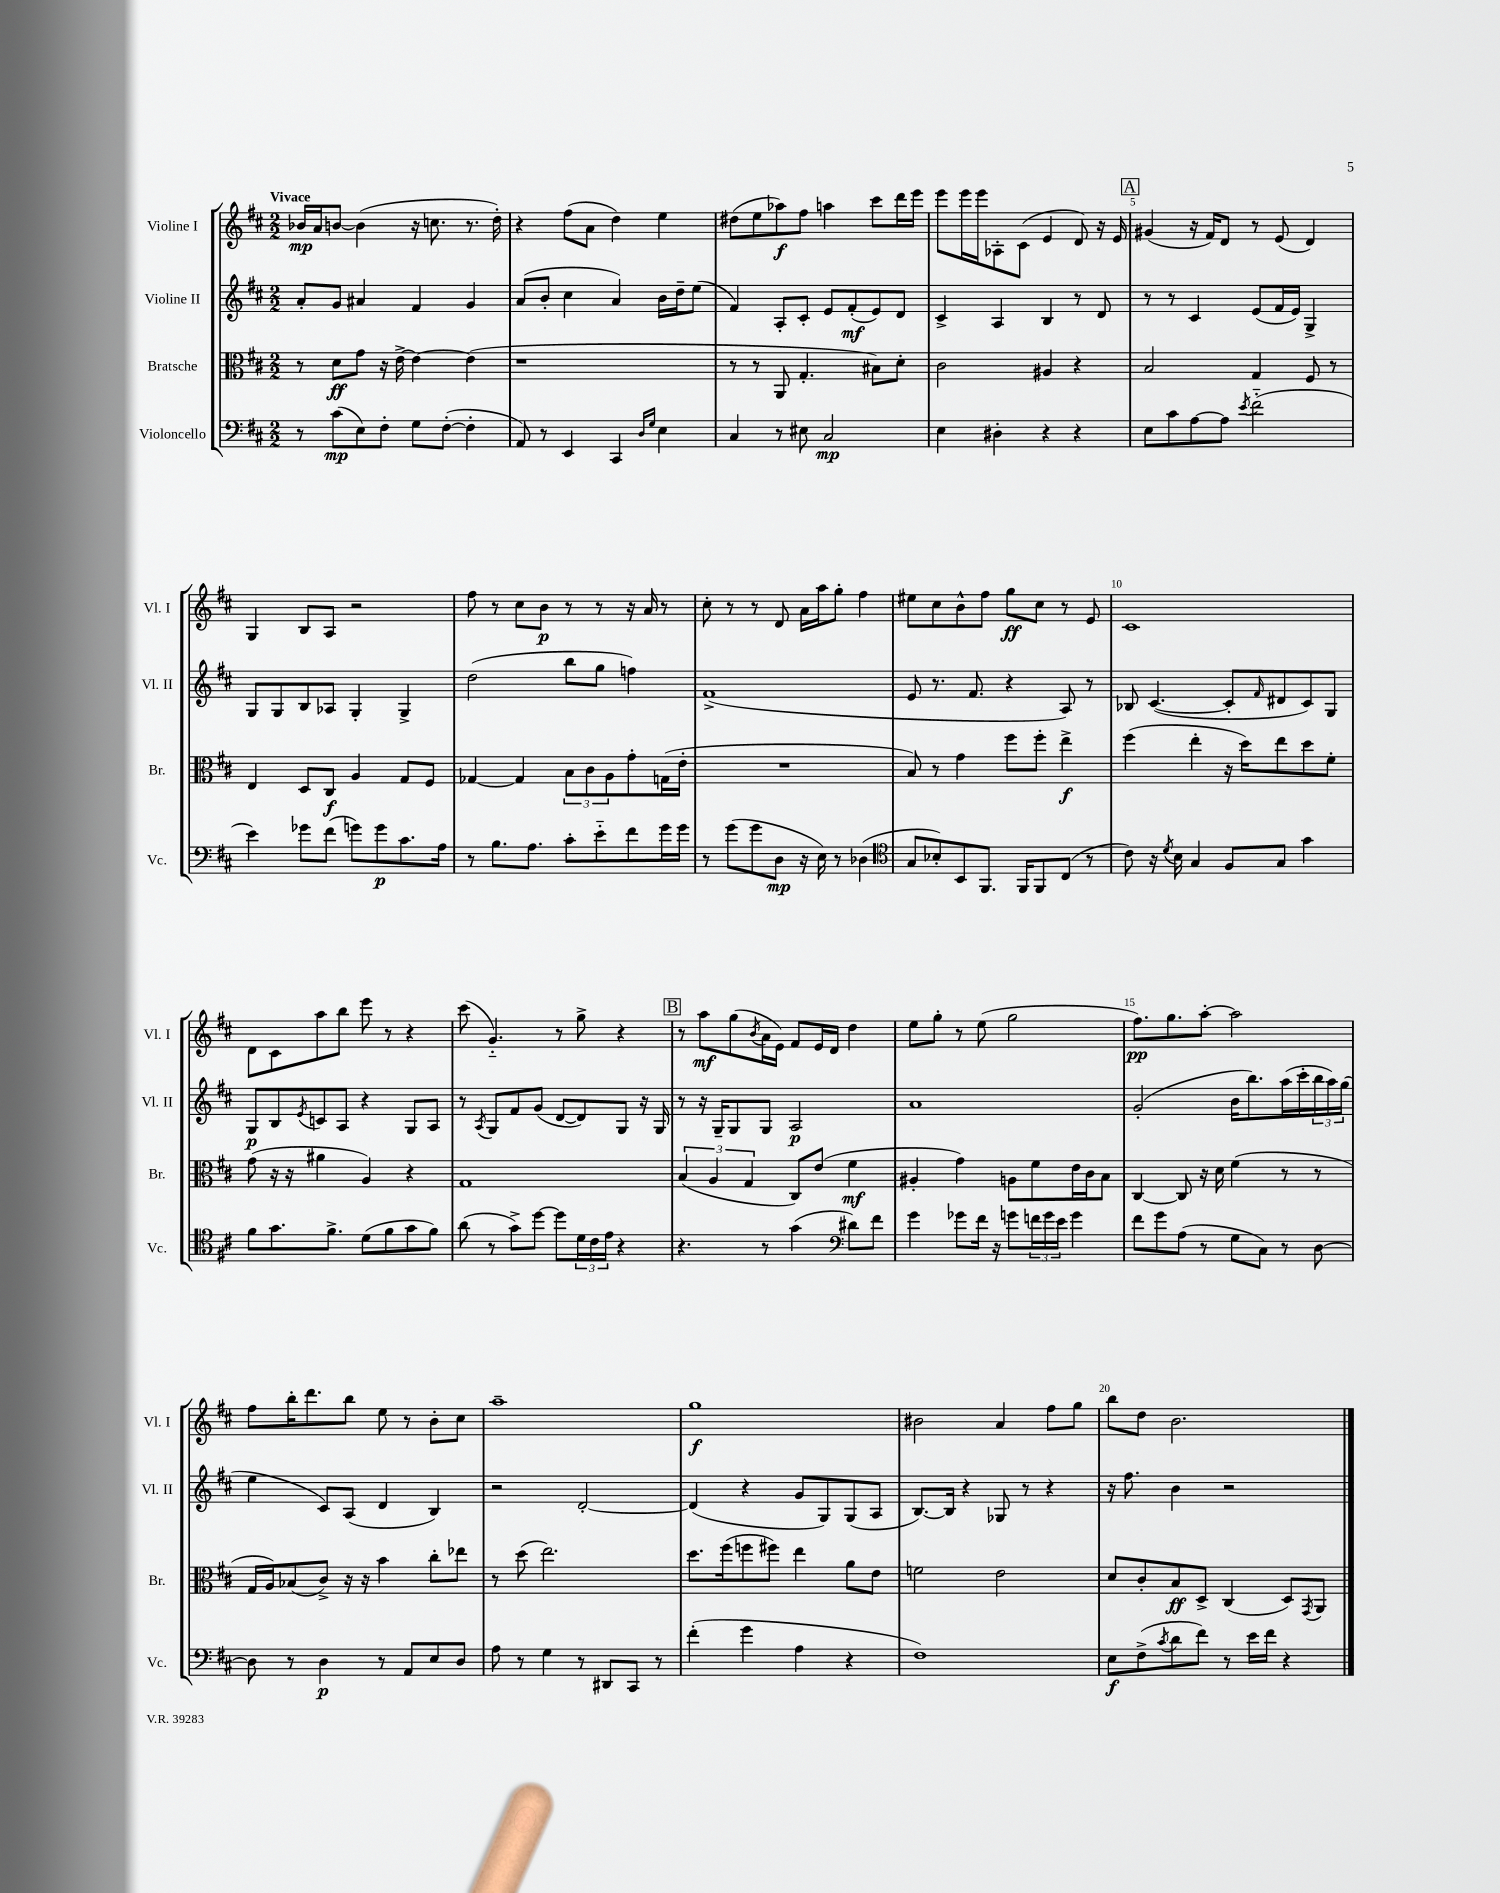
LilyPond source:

<<
\new StaffGroup <<
\new Staff = "s0" \with { instrumentName = "Violine I" shortInstrumentName = "Vl. I" } {
    \clef treble \key d \major \numericTimeSignature \time 2/2 \tempo "Vivace"
    bes'16\mp a'16 b'8~ b'4( r16 c''8. r8. d''16-.) |
    r4 fis''8( a'8 d''4) e''4 |
    dis''8( e''8 aes''8\f) fis''8 a''4 cis'''8 d'''16 e'''16 |
    e'''8 e'''16 e'''16 aes8-. cis'8( e'4 d'8) r16 e'16 |
    \mark \markup { \box "A" } gis'4( r16 fis'16) d'8 r8 e'8( d'4) |
    g4 b8 a8 r2 |
    fis''8 r8 cis''8 b'8\p r8 r8 r16 a'16 r8 |
    cis''8-. r8 r8 d'8 a'16 a''16 g''8-. fis''4 |
    eis''8 cis''8 b'8-^ fis''8 g''8\ff cis''8 r8 e'8 |
    cis'1 |
    d'8 cis'8 a''8 b''8 e'''8 r8 r4 |
    cis'''8( g'4.-_) r8 g''8-> r4 |
    \mark \markup { \box "B" } r8 a''8\mf g''8( \acciaccatura { b'8 } a'16 e'16) fis'8 e'16 d'16 d''4 |
    e''8 g''8-. r8 e''8( g''2 |
    fis''8.\pp) g''8. a''8~-. a''2 |
    fis''8 b''16-. d'''8. b''8 e''8 r8 b'8-. cis''8 |
    a''1-- |
    g''1\f |
    bis'2 a'4 fis''8 g''8 |
    b''8 d''8 b'2. \bar "|." |
}
\new Staff = "s1" \with { instrumentName = "Violine II" shortInstrumentName = "Vl. II" } {
    \clef treble \key d \major \numericTimeSignature \time 2/2
    a'8-. g'8 ais'4 fis'4 g'4 |
    a'8( b'8-. cis''4 a'4) b'16 d''16-- e''8( |
    fis'4) a8-. cis'8-. e'8 fis'8-.\mf( e'8) d'8 |
    cis'4-> a4 b4 r8 d'8 |
    \mark \markup { \box "A" } r8 r8 cis'4 e'8( fis'16 e'16) g4-> |
    g8 g8 b8 aes8 g4-. g4-> |
    d''2( b''8 g''8 f''4) |
    fis'1->( |
    e'8 r8. fis'8. r4 a8) r8 |
    bes8 cis'4.~( cis'8-. \grace { fis'16 } dis'8 cis'8) g8 |
    g8\p b8 \acciaccatura { e'8 } c'8 a8 r4 g8 a8 |
    r8 \acciaccatura { a8 } g8 fis'8 g'8( d'8~ d'8) g8 r16 g16 |
    \mark \markup { \box "B" } r8 r16 g16-- g8 g8 a2\p |
    a'1 |
    g'2-.( b'16 b''8.) a''16( cis'''16-. \tuplet 3/2 { b''16 a''16) g''16( } |
    e''4 cis'8) a8( d'4 b4) |
    r2 d'2~-. |
    d'4( r4 g'8 g8) g8( a8 |
    b8.~) b16 r4 ges8 r8 r4 |
    r16 fis''8. b'4 r2 \bar "|." |
}
\new Staff = "s2" \with { instrumentName = "Bratsche" shortInstrumentName = "Br." } {
    \clef alto \key d \major \numericTimeSignature \time 2/2
    r8 d'8\ff g'8 r16 e'16~-> e'4~ e'4( |
    r1 |
    r8 r8 a,8 g4.-. bis8) d'8-. |
    cis'2 ais4 r4 |
    \mark \markup { \box "A" } b2 g4 fis8 r8 |
    e4 d8 cis8\f a4 g8 fis8 |
    ges4~ ges4 \tuplet 3/2 { b8 cis'8 a8 } g'8-. g16( e'16-. |
    R1 |
    b8) r8 g'4 fis''8 fis''8-. e''4->\f |
    fis''4( e''4-. r16 d''16) e''8 d''8 fis'8-. |
    g'8( r16 r16 ais'4 a4) r4 |
    g1 |
    \mark \markup { \box "B" } \tuplet 3/2 { b4( a4 g4 } cis8) e'8( fis'4\mf |
    ais4-. g'4) a8 fis'8 e'16 cis'16 b8 |
    cis4~ cis8 r16 d'16 fis'4( r8 r8 |
    g16 a16) bes8( cis'8->) r16 r16 b'4 cis''8-. ees''8 |
    r8 d''8( e''2.) |
    d''8. fis''16( f''8 fis''8) e''4 a'8 e'8 |
    f'2 e'2 |
    d'8 cis'8-. b8\ff d8-> cis4( d8) \acciaccatura { g,8 } a,8 \bar "|." |
}
\new Staff = "s3" \with { instrumentName = "Violoncello" shortInstrumentName = "Vc." } {
    \clef bass \key d \major \numericTimeSignature \time 2/2
    r8 cis'8\mp( e8) fis8-. g8 fis8~-.( fis4-. |
    a,8) r8 e,4 cis,4 \grace { d16 g16 } e4 |
    cis4 r8 eis8 cis2\mp |
    e4 dis4-. r4 r4 |
    \mark \markup { \box "A" } e8 cis'8 a8~ a8 \acciaccatura { e'8 } fis'2-_( |
    e'4) ges'8 fis'8( g'8) g'8\p cis'8. a16 |
    r8 b8. a8. cis'8-. e'8-_ fis'8 g'16 g'16 |
    r8 g'8( g'8 d8\mp r16 e16) r8 des4( |
    \clef tenor g8 bes8-.) b,8 fis,8. fis,16 fis,8 cis8( r8 |
    cis'8) r16 \acciaccatura { d'8 } b16 g4 fis8 g8 g'4 |
    fis'8 g'8. fis'8.-> d'8( fis'8 g'8 fis'8) |
    a'8( r8 g'8->) d''8~ d''8 \tuplet 3/2 { d'16 cis'16 e'16 } r4 |
    \mark \markup { \box "B" } r4. r8 g'4( \clef bass dis'8) fis'8 |
    g'4 ges'8 fis'16 r16 g'8 \tuplet 3/2 { f'16 g'16 e'16 } g'4 |
    fis'8 g'8 a8( r8 g8 cis8) r8 d8~ |
    d8 r8 d4\p r8 a,8 e8 d8 |
    a8 r8 g4 r8 dis,8 cis,8 r8 |
    fis'4-.( g'4 a4 r4 |
    fis1) |
    e8\f fis8->( \acciaccatura { cis'8 } d'8 fis'8) r8 e'16 fis'16 r4 \bar "|." |
}
>>
>>
\layout { \context { \Score \override BarNumber.break-visibility = ##(#f #t #t) barNumberVisibility = #(every-nth-bar-number-visible 5) } }
